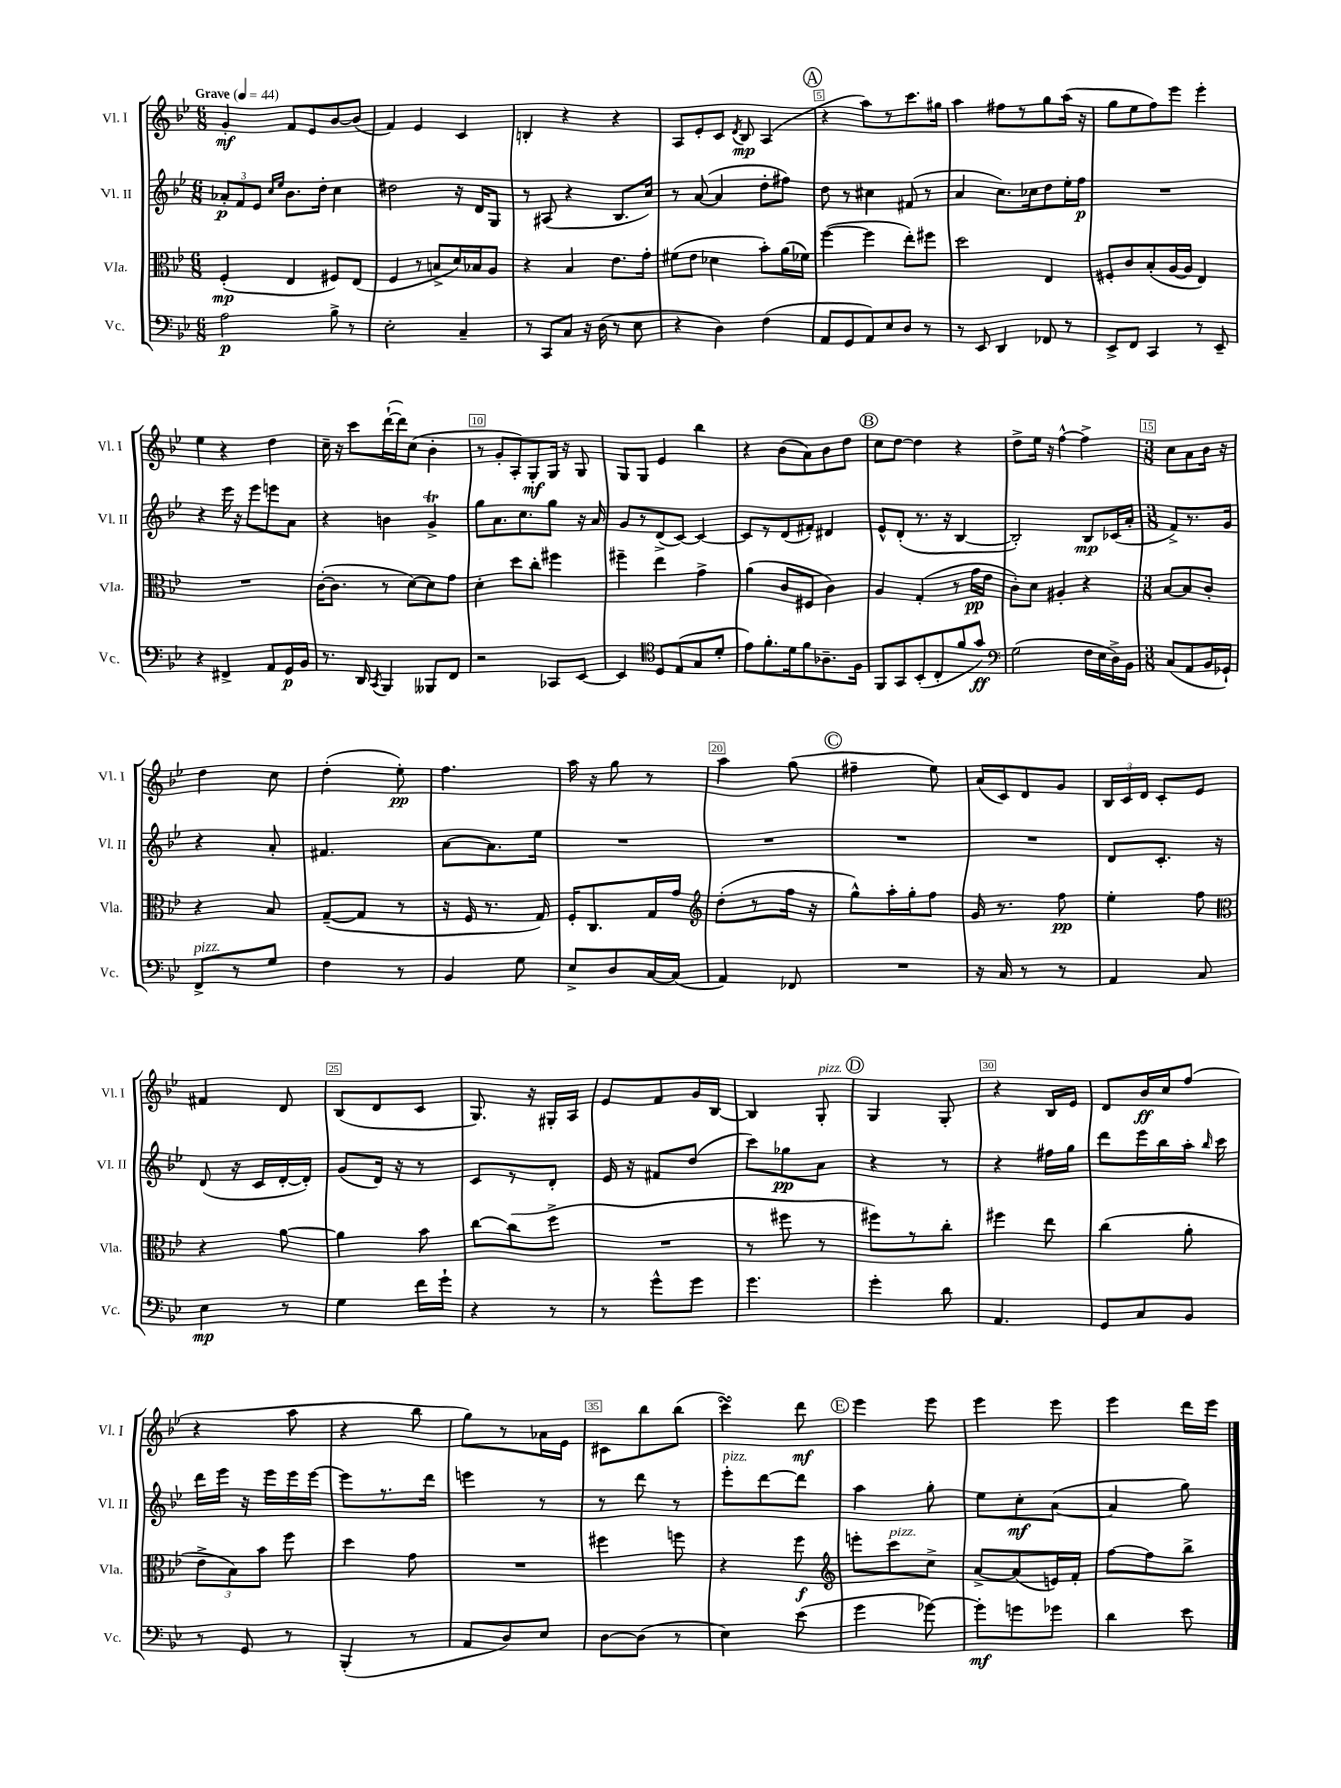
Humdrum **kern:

**kern	**kern	**kern	**kern
*staff4	*staff3	*staff2	*staff1
*clefF4	*clefC3	*clefG2	*clefG2
*k[b-e-]	*k[b-e-]	*k[b-e-]	*k[b-e-]
*M6/8	*M6/8	*M6/8	*M6/8
*MM44	*MM44	*MM44	*MM44
2A\	(4F'/	12a-'/L	4g'/
.	.	12f/	.
.	.	12e-/J	.
.	.	16qqcc/LL	.
.	.	16qqee-/JJ	.
.	4E-/	8.b-\L	8f/L
.	.	.	8e-/
.	.	16dd'\Jk	.
8B-^\	8F#/L)	4cc\	[8b-/
8r	(8E-/J	.	(8b-/]J
=	=	=	=
2E-'\	4F/	2dd#\	4f/)
.	8r	.	4e-/
.	8B^/L	.	.
4C~/	16d/L)	16r	4c/
.	16B-/J	16d/LK	.
.	8A/J	8G/J	.
=	=	=	=
8r	4r	8r	4B'/
8CC/L	.	(8A#/	.
8C/J	4B-/	4r	4r
16r	.	.	.
(16D\	.	.	.
8r	8.e-\L	8.B-/L	4r
8E-\	.	.	.
.	16g'\Jk	16cc/Jk)	.
=	=	=	=
4r	(8f#\L	8r	8A/L
.	8e-\J	([8a/	8e-'/
4D\)	4d-\	4a/]	8c/J
.	.	.	8qd/
.	.	.	8B-/
(4F\	8b-'\L)	8dd'\L	(4A/
.	(16a\L	8ff#\J)	.
.	16f-\JJ)	.	.
=	=	=	=
8AA/L	([4ff\	8dd\	4r
8GG/	.	8r	.
8AA/)	4ff\]	4cc#\	8aa\L)
8E-/	.	.	8r
8D/J	8ee-'\L)	(8f#/	8.ccc\
8r	8ff#\J	8r	.
.	.	.	16gg#\Jk
=	=	=	=
8r	2dd\	4a/	4aa\
8EE-/	.	.	.
4DD/	.	8.cc\L)	8ff#\L
.	.	.	8r
.	.	16cc-\k	.
8FF-/	4E-/	8dd\	8gg\
8r	.	16ee-'\L	(16aa\Jk
.	.	16ff\JJ	16r
=	=	=	=
8EE-^/L	8F#'/L	2.r	8gg\L
8FF/J	8c/	.	8ee-\
4CC/	(8B-'/	.	8ff\)
.	[16A/L	.	8eee-\J
.	16A/]JJ	.	.
8r	4E-/)	.	4eee-'\
8EE-~/	.	.	.
=	=	=	=
4r	2.r	4r	4ee-\
4FF#^/	.	16eee-\	4r
.	.	16r	.
.	.	8eee-\L	.
8AA/L	.	8eee\	4dd\
16GG/L	.	8a\J	.
16BB-/JJ	.	.	.
=	=	=	=
8.r	([16c'\LK	4r	16cc~\
.	8.c\]J	.	16r
.	.	.	8ccc\L
16DD/	.	.	.
8qCC/	.	.	.
4BBB-/	8r	4b\	([16ddd`\L
.	.	.	16ddd\]J)
.	[8d\L)	.	(8cc\J
8BBB--/L	8d\]	4g^/	4b-'\
8FF/J	8g\J	.	.
=	=	=	=
2r	4d'\	8gg\L	8r
.	.	8.a\	8g'/L
.	8dd\L	.	8A'/)
.	.	8.cc\	.
.	8cc'\J	.	8G'/
8CC-/L	4ff#\	8gg\J	16G/Jk
.	.	.	16r
[8EE-/J	.	16r	8G/
.	.	16a/	.
=	=	=	=
4EE-/]	4ff#~\	8g/L	8G/L
.	.	8r	8G/J
*clefC4	*	*	*
8D/L	4ee-\	(8d^/	4e-/
(8E-/	.	[8c/J)	.
8G/	4g^\	4c/_	4bb-\
8d'/J	.	.	.
=	=	=	=
8e-\L)	(4a\	8c/]L	4r
8.f'\	.	8r	.
.	8c/L	(8d/	(8b-\L
16d\k	.	.	.
8f\	8F#/J	8f#'/J)	8a\)
8.A-~\	4c\)	4d#/	8b-\
.	.	.	8dd\J
16F\Jk	.	.	.
=	=	=	=
8FF/L	4A/	8e-^^/L	8cc\L
8GG/	.	(8d'/J	[8dd\J
(8BB-'/	(4G'/	8.r	4dd\]
8C'/	.	.	.
.	.	16r	.
8f/	8r	[4B-/	4r
8g/J)	16g\LL	.	.
.	16e-\JJ	.	.
=	=	=	=
*clefF4	*	*	*
(2G\	8c'\L)	2B-'/])	8dd^\L
.	8d\J	.	16ee-\Jk
.	.	.	16r
.	4A#'/	.	[4ff^^\
16F\LL	4r	8B-/L	4ff^\]
16E-\	.	.	.
16D^\)	.	(16c-/L	.
16BB-\JJ	.	16a'/JJ	.
=	=	=	=
*M3/8	*M3/8	*M3/8	*M3/8
(8C/L	[8B-/L	8f^/L)	8cc\L
8AA/	8B-/]	8.r	8a\
16BB-/L	8c'/J	.	16b-\Jk
16GG-`/JJ)	.	16g/Jk	16r
=	=	=	=
8FF^/L	4r	4r	4dd\
8r	.	.	.
8G/J	8B-/	8a'/	8cc\
=	=	=	=
4F\	([8G~/L	4.f#/	(4dd'\
.	8G/]J	.	.
8r	8r	.	8ee-'\)
=	=	=	=
4BB-/	16r	[8a\L	4.ff\
.	16F/	.	.
.	8.r	8.a\]	.
8G\	.	.	.
.	16G/)	16ee-\Jk	.
=	=	=	=
8E-^/L	16F'/LK	4.r	16aa\
.	8.C/	.	16r
8D/	.	.	8gg\
[16C/L	16G/L	.	8r
(16C/]JJ	16g/JJ	.	.
=	=	=	=
*	*clefG2	*	*
4AA/)	(8dd'\L	4.r	4aa\
.	8r	.	.
8FF-/	16ff\Jk	.	(8gg\
.	16r	.	.
=	=	=	=
4.r	8gg^^\L)	4.r	4ff#~\
.	16aa'\L	.	.
.	16gg'\J	.	.
.	8ff\J	.	8ee-\)
=	=	=	=
16r	16g/	4.r	(16a/LL
16C/	8.r	.	16c/J)
8r	.	.	8d/
8r	8ff\	.	8g/J
=	=	=	=
4AA/	4ee-'\	8d/L	24B-/LL
.	.	.	24c/
.	.	.	24d/JJ
.	.	8.c'/J	8c'/L
8C/	8ff\	.	8e-/J
.	.	16r	.
=	=	=	=
*	*clefC3	*	*
4E-\	4r	(8d/	4f#/
.	.	16r	.
.	.	16c/LL	.
8r	[8a\	[16d'/	8d/
.	.	16d'/]JJ)	.
=	=	=	=
4G\	4a\]	(8g/L	(8B-/L
.	.	16d/Jk)	8d/
.	.	16r	.
16f\LL	8b-\	8r	8c/J
16g`\JJ	.	.	.
=	=	=	=
4r	[8cc\L	8c/L	8.G/)
.	(8cc\]	8r	.
.	.	.	16r
8r	8ff^\J	8d'/J	16G#'/LL
.	.	.	16A/JJ
=	=	=	=
8r	4.r	16e-/	8e-/L
.	.	16r	.
8g^^\L	.	8f#/L	8f/
8g\J	.	(8dd/J	16g/L
.	.	.	[16B-/JJ
=	=	=	=
4.g\	8r	8ccc\L)	4B-/]
.	8ff#\	8gg-\	.
.	8r	8a\J	8G'/
=	=	=	=
4g'\	8ff#\L)	4r	4G/
.	8r	.	.
8d\	8cc'\J	8r	8G'/
=	=	=	=
4.AA/	4ff#\	4r	4r
.	8ee-\	16ff#\LL	16B-/LL
.	.	16gg\JJ	16e-/JJ
=	=	=	=
8GG/L	(4cc\	8ddd\L	8d/L
8C/	.	16eee-\L	16b-/L
.	.	16bb-\	16cc/J
8BB-/J	8a'\	16aa'\JJ	(8ff/J
.	.	16qqbb-/	.
.	.	16ccc\	.
=	=	=	=
8r	12e-^\L	16ddd\LL	4r
.	.	16eee-\JJ	.
.	12B-\)	.	.
8GG/	.	16r	.
.	12b-\J	.	.
.	.	16eee-\LL	.
8r	8ff\	16eee-\	8aa\
.	.	[16eee-\JJ	.
=	=	=	=
(4BBB-'/	4dd\	8eee-\]L	4r
.	.	8.r	.
8r	8g\	.	8bb-\
.	.	16ddd\Jk	.
=	=	=	=
8AA/L	4.r	4eee\	8gg\L)
8D/)	.	.	8r
8E-/J	.	8r	16a-\L
.	.	.	16e-\JJ
=	=	=	=
[8D\L	4ff#\	8r	8c#\L
(8D\]J	.	8ddd\	8bb-\
8r	8ff\	8r	(8bb-\J
=	=	=	=
4E-\)	4r	8eee-'\L	4ccc\)
.	.	[8ddd\	.
(8e-\	8ff\	8ddd\]J	8ddd\
=	=	=	=
*	*clefG2	*	*
4g\	8eee'\L	4aa\	4eee-\
.	8ccc\	.	.
[8g-\)	8cc^\J	8gg'\	8eee-\
=	=	=	=
8g-'\]L	[8a^/L	8ee-\L	4eee-\
8g\	(8a/]	8cc'\	.
8g-\J	16e/L)	([8a\J	8eee-\
.	16f'/JJ	.	.
=	=	=	=
4d\	[8ff\L	4a/]	4eee-\
.	8ff\]	.	.
8e-\	8bb-^\J	8gg\)	16ddd\LL
.	.	.	16eee-\JJ
==	==	==	==
*-	*-	*-	*-
